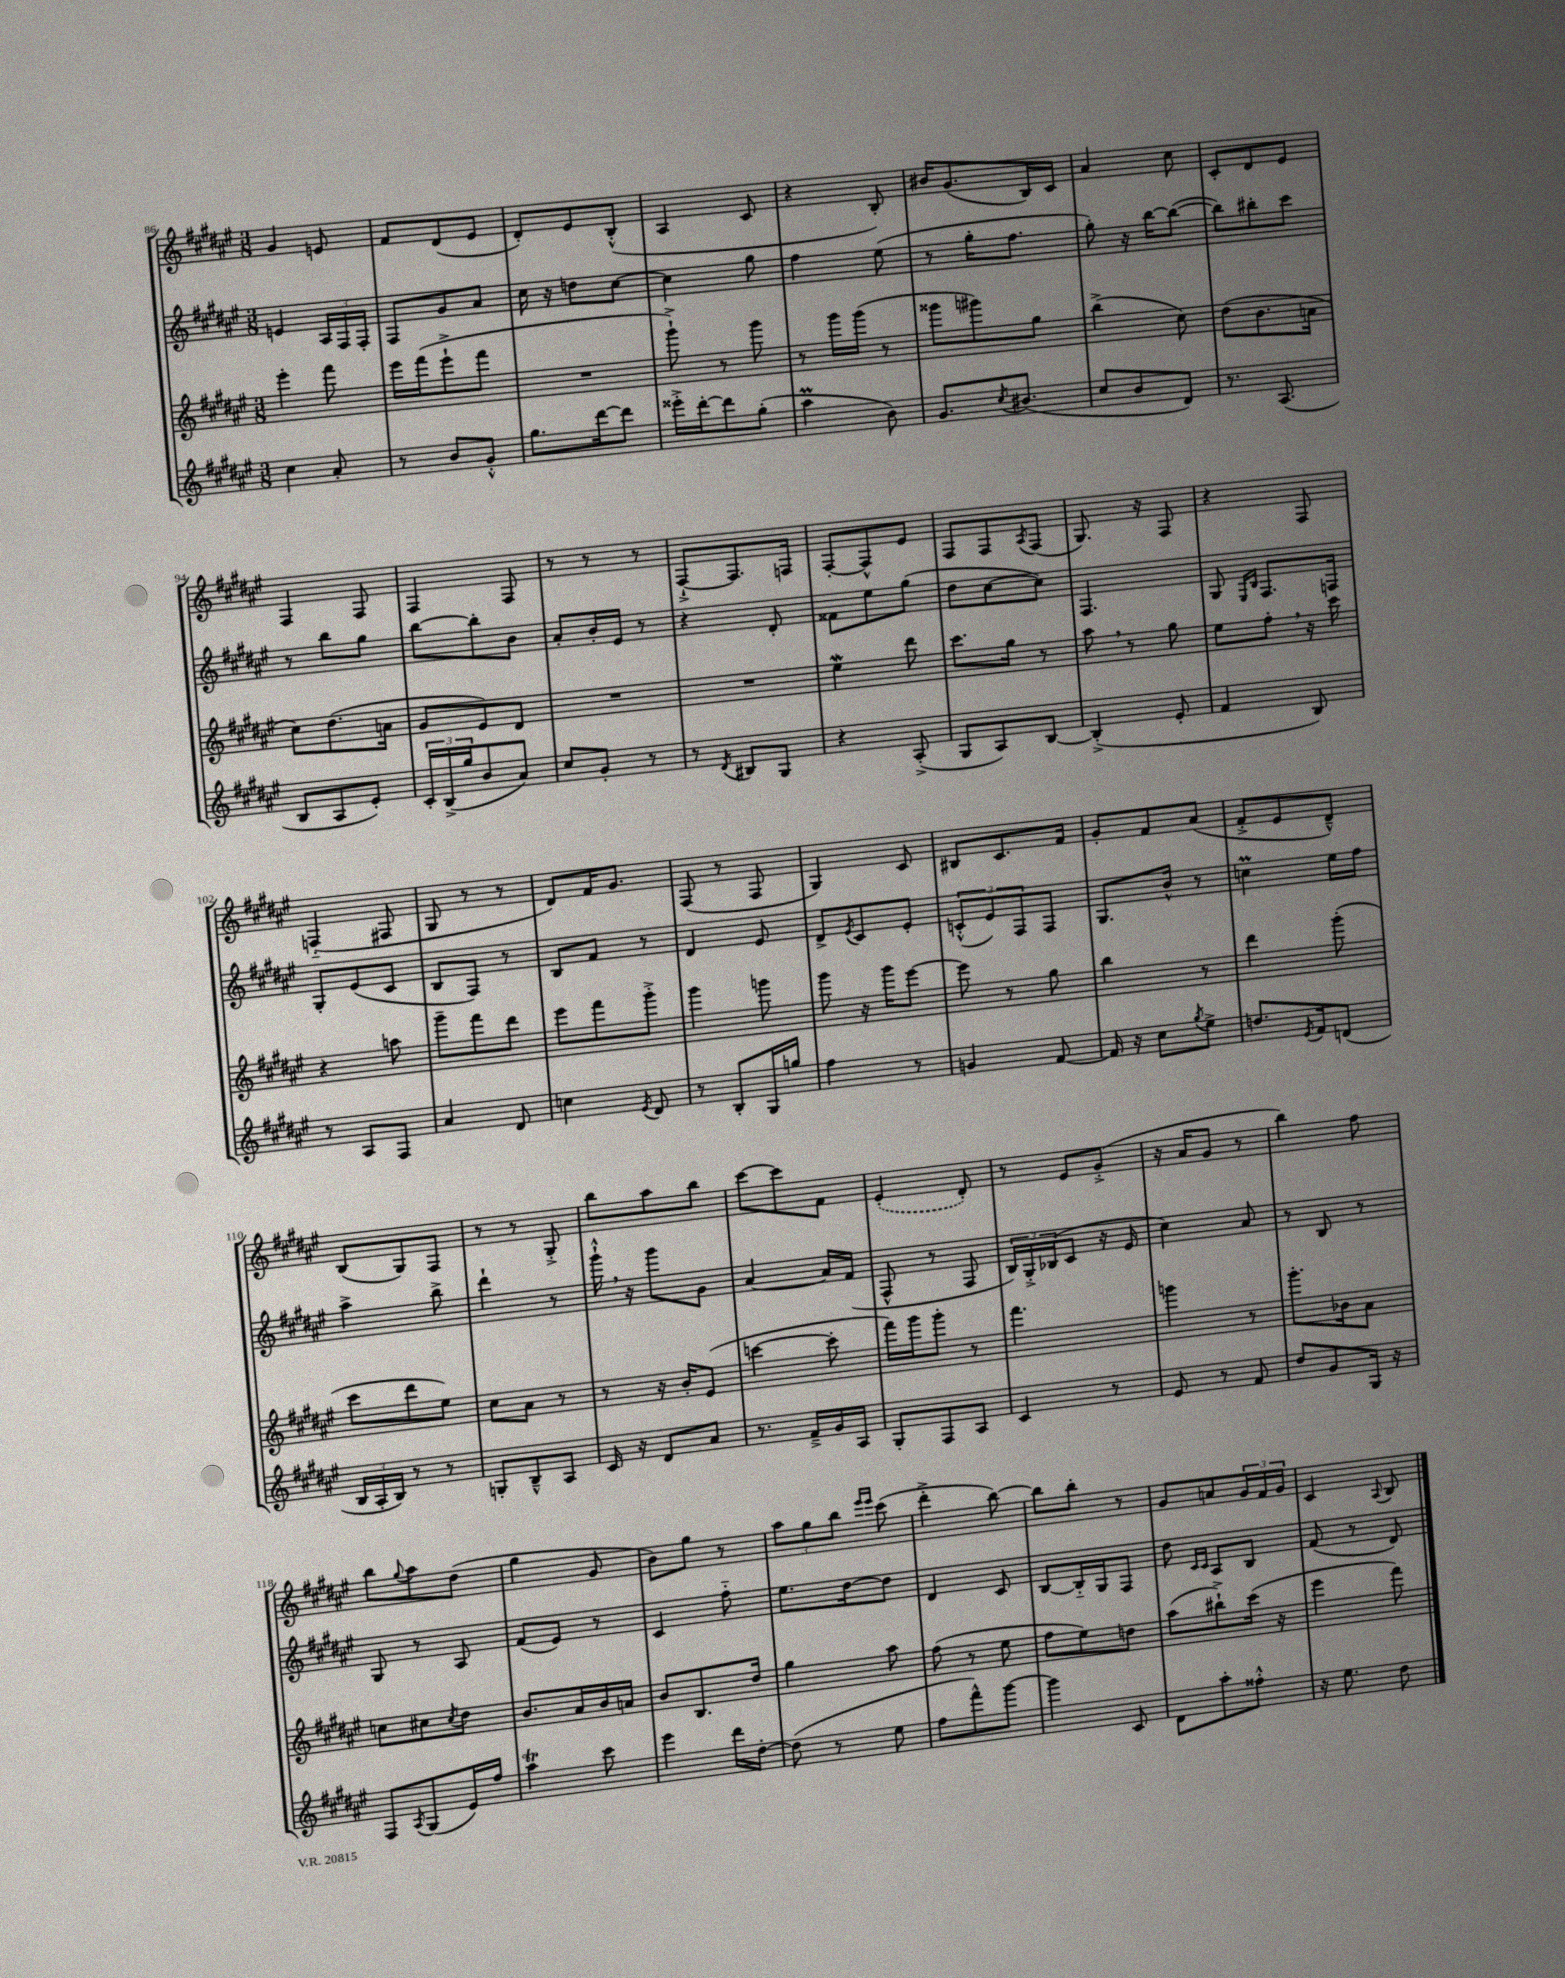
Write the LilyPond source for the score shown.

<<
\new StaffGroup <<
\new Staff = "s0" {
    \clef treble \key fis \major \numericTimeSignature \time 3/8
    gis'4 e'8 |
    fis'8 dis'8( eis'8 |
    dis'8-.) eis'8 b8-.-^( |
    ais4 cis'8 |
    r4 b8-.) |
    bis'16 gis'8.( b16) cis'16 |
    ais'4 cis''8 |
    cis'8-. dis'8 eis'8 |
    fis4 fis8 |
    fis4 fis8 |
    r8 r8 r8 |
    fis8~-!-> fis8. f16 |
    fis8~-. fis8-^ eis'8 |
    fis8 fis8 \acciaccatura { ais8 } fis8( |
    gis8.) r16 fis8 |
    r4 fis8 |
    f4-_( fis8 |
    gis8 r8 r8 |
    dis'8) fis'16 gis'8. |
    fis8( r8 fis8 |
    gis4) cis'8 |
    bis8 cis'8. fis'16 |
    gis'8-. fis'8 ais'8( |
    fis'8-.-> eis'8 dis'8---^) |
    b8( gis8) fis8 |
    r8 r8 gis8-.-> |
    b''8 ais''8 b''8 |
    cis'''8~ cis'''8 fis'8 |
    \once \slurDashed eis'4-.( dis'8-.) |
    r8 eis'8 gis'8-.->( |
    r16 ais'16 gis'8 r8 |
    b''4) fis''8 |
    b''8 \appoggiatura { gis''8 } ais''8 dis''8( |
    gis''4 gis'8 |
    b'8) gis''8 r8 |
    \tuplet 3/2 { ais''8 gis''8 b''8 } \grace { eis'''16 eis'''16 } cis'''8( |
    dis'''4-.-> b''8~) |
    b''8 b''8-. r8 |
    gis'8 a'8 \tuplet 3/2 { gis'16 fis'16 gis'16 } |
    cis'4 \appoggiatura { ais8 } b8 \bar "|." |
}
\new Staff = "s1" {
    \clef treble \key fis \major \numericTimeSignature \time 3/8
    e'4 \tuplet 3/2 { ais16 fis16 fis16-. } |
    fis8 gis'8 ais'8 |
    cis''16 r16 d''8 cis''8~ |
    cis''4 gis''8 |
    fis''4 eis''8( |
    r8 gis''16-. fis''8. |
    gis''8-.) r16 b''16~ b''8~( |
    b''8) bis''8-. cis'''8 |
    r8 b''8 gis''8 |
    b''8~ b''8-. b'8 |
    ais'8-. b'16-. eis'16 r8 |
    r4 dis'8-. |
    fisis'8 eis''8 gis''8( |
    dis''8 cis''8~ cis''8) |
    fis4. |
    gis8 \grace { eis16 b16 } fis8. f16 |
    gis8-. eis'8( cis'8 |
    b8 fis8) r8 |
    b8 fis'8 r8 |
    dis'4 eis'8 |
    dis'8-> \acciaccatura { eis'8 } cis'8 eis'8-. |
    \tuplet 3/2 { c'8-.-^( eis'8) fis8 } fis8 |
    gis8. b'16-^ r8 |
    c''4\prall eis''16 fis''16 |
    ais''4-> b''8-> |
    dis'''4-! r8 |
    gis'''16-!-^ \breathe r16 gis'''8 gis'8 |
    ais'4~ ais'16 fis'16( |
    fis8-^ r8 fis8 |
    \tuplet 3/2 { b16) gis16-.-> bes16( } cis'8 r16 eis'16 |
    cis''4) ais'8 |
    r8 b8 r8 |
    gis8 r8 ais8 |
    fis'8( eis'8) r8 |
    cis'4 fis''8-_ |
    eis''8. dis''16~ dis''8 |
    dis'4 cis'8 |
    b8~ b16-_ gis16 fis8 |
    dis''8 \grace { cis'16 cis'16 } ais8 b8 |
    fis'8( r8 dis'8) \bar "|." |
}
\new Staff = "s2" {
    \clef treble \key fis \major \numericTimeSignature \time 3/8
    eis'''4-. fis'''8 |
    eis'''16 fis'''16( eis'''8-!-> fis'''8 |
    R4. |
    gis'''8-!->) r8 gis'''8 |
    r8 gis'''16 gis'''16( r8 |
    gisis'''8 gis'''8) gis''8 |
    b''4->( cis''8) |
    dis''8( b'8. a'16 |
    cis''8) dis''8.( a'16 |
    gis'8 eis'8) dis'8 |
    R4. |
    R4. |
    eis''4\mordent dis'''8 |
    cis'''8. gis''16 r8 |
    ais''8 \breathe r8 gis''8 |
    eis''8 fis''8-. \breathe r16 cis'''16 |
    r4 a''8 |
    gis'''8-- fis'''8 dis'''8 |
    eis'''8 fis'''8 gis'''8-.-> |
    gis'''4 g'''8 |
    gis'''8 r16 gis'''16 eis'''8~ |
    eis'''8 r8 gis''8 |
    b''4 r8 |
    dis'''4 gis'''8-.( |
    cis'''8 dis'''8 eis''8) |
    cis''8 ais'8 r8 |
    r8 r16 b'16-. eis'8( |
    c'''4~ c'''8-. |
    fis'''16) gis'''16 gis'''8-. r8 |
    fis'''4. |
    g'''4 r8 |
    gis'''8.-. bes'16 ais'8 |
    c''8 cis''8 \acciaccatura { cis''8 } dis''8 |
    b'8. ais'16 b'16 a'16 |
    b'8 b8. dis''16 |
    gis''4 ais''8 |
    fis''8( r8 eis''8 |
    fis''8 eis''8) d''8 |
    ais''8( bis''8-!->) cis'''16( r16 |
    eis'''4 fis'''8) \bar "|." |
}
\new Staff = "s3" {
    \clef treble \key fis \major \numericTimeSignature \time 3/8
    cis''4 ais'8-. |
    r8 b'8 gis'8-.-^ |
    gis''8. dis'''16~ dis'''8 |
    eisis'''16-.-> dis'''16~-. dis'''8 gis''8-.( |
    ais''4\prall b'8) |
    gis'8. \acciaccatura { cis''8 } bis'8.( |
    cis''8 b'8 dis'8) |
    r8. ais8.( |
    b8 ais8 eis'8-.) |
    \tuplet 3/2 { cis'16-. b16->( gis''16 } b'8 ais'8) |
    cis''8 gis'8-. r8 |
    r8 \acciaccatura { dis'8 } bis8 gis8 |
    r4 ais8-.->( |
    gis8 ais8) b8~ |
    b4-.->( eis'8-. |
    fis'4 b8) |
    r8 ais8 fis8 |
    ais'4 dis'8 |
    c''4 \acciaccatura { eis'8 } dis'8 |
    r8 b8-. gis16 g''16 |
    fis''4 r8 |
    g'4 fis'8~ |
    fis'16 r16 cis''8 \acciaccatura { gis''8 } eis''8-> |
    d''8. \acciaccatura { eis'8 } fis'16 d'8( |
    \tuplet 3/2 { b16 ais16-. b16) } r8 r8 |
    g8-. b8---^ ais8 |
    cis'16 r16 dis'8 ais'8 |
    r8. fis'16---> gis'16 ais16 |
    gis8-. fis8 ais8 |
    cis'4 r8 |
    eis'8 r8 fis'8 |
    dis''8 gis'8 gis16 r16 |
    fis8 \acciaccatura { ais8 } gis8( eis'16) fis''16 |
    ais''4\trill cis'''8 |
    eis'''4 dis'''16 dis''16~-. |
    dis''8( r8 eis''8 |
    fis''8 fis'''8-^) gis'''8~ |
    gis'''4 cis'8 |
    dis'8 ais''8-. fisis''8-.-^ |
    r16 eis''8. dis''8 \bar "|." |
}
>>
>>
\layout { \context { \Score currentBarNumber = #86 } }
